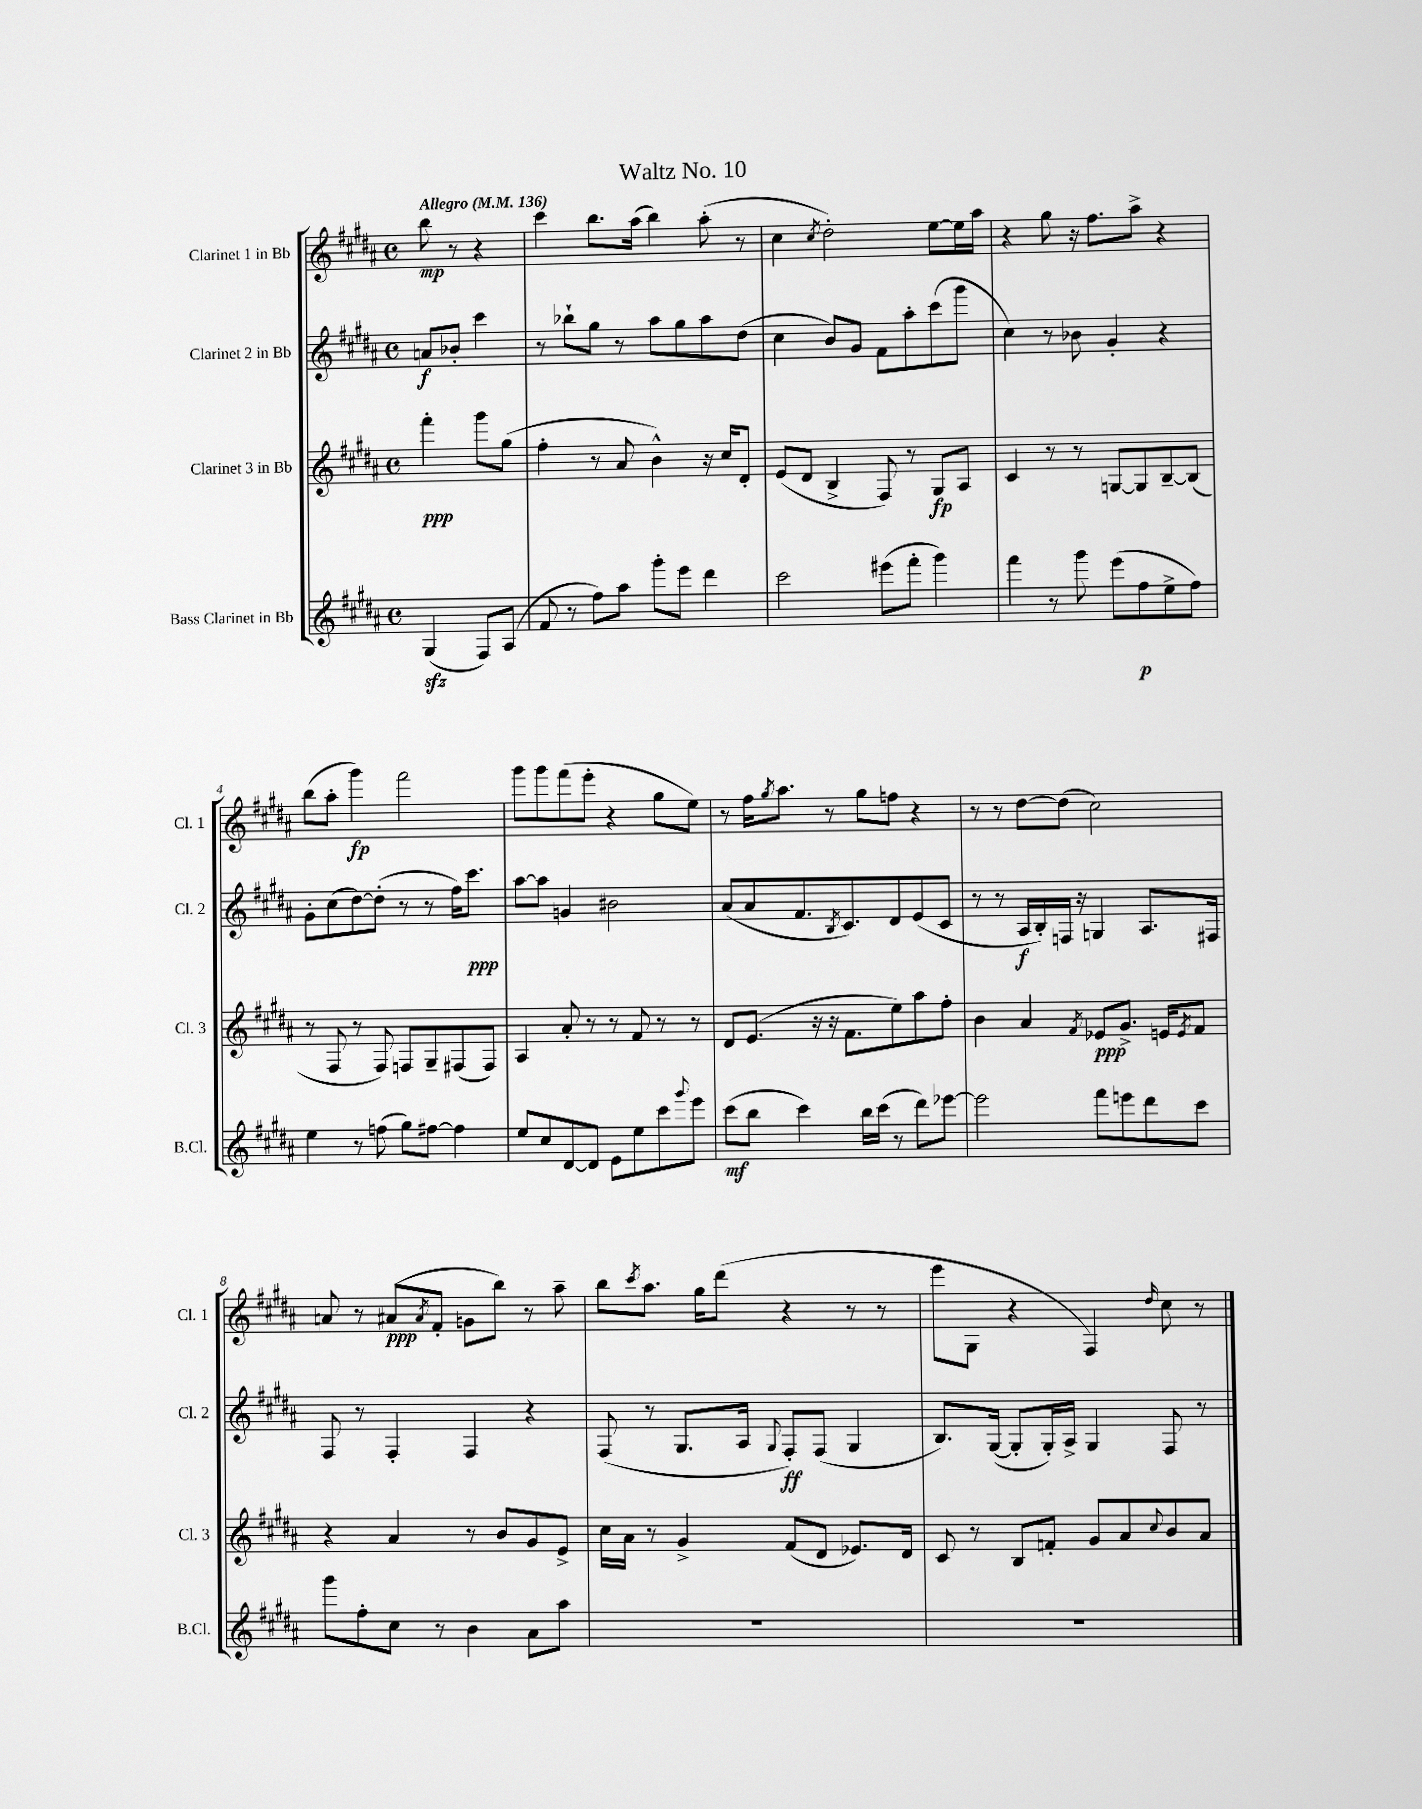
\header { title = "Waltz No. 10" }
<<
\new StaffGroup <<
\new Staff = "s0" \with { instrumentName = "Clarinet 1 in Bb" shortInstrumentName = "Cl. 1" } {
    \clef treble \key b \major \defaultTimeSignature \time 4/4 \partial 2 \tempo "Allegro" 4 = 136
    b''8\mp r8 r4 |
    cis'''4 b''8. ais''16( b''4) ais''8-.( r8 |
    cis''4 \acciaccatura { cis''8 } dis''2-.) e''8~ e''16 ais''16 |
    r4 gis''8 r16 fis''8. ais''8-> r4 |
    b''8( ais''8-. gis'''4\fp) fis'''2 |
    gis'''8 gis'''8 fis'''8( e'''8-. r4 gis''8 e''8) |
    r8 fis''16 \acciaccatura { gis''8 } ais''8. r8 gis''8 f''8 r4 |
    r8 r8 dis''8~ dis''8( cis''2) |
    a'8 r8 ais'8\ppp( \acciaccatura { ais'8 } fis'8-. g'8 b''8) r8 ais''8-- |
    b''8 \acciaccatura { cis'''8 } ais''8. gis''16 dis'''8( r4 r8 r8 |
    e'''8 gis8 r4 fis4) \grace { dis''16 } cis''8 r8 \bar "|." |
}
\new Staff = "s1" \with { instrumentName = "Clarinet 2 in Bb" shortInstrumentName = "Cl. 2" } {
    \clef treble \key b \major \defaultTimeSignature \time 4/4 \partial 2
    a'8\f bes'8-. cis'''4 |
    r8 bes''8-! gis''8 r8 ais''8 gis''8 ais''8 dis''8( |
    cis''4 b'8) gis'8 fis'8 ais''8-. cis'''8( gis'''8 |
    cis''4) r8 bes'8 gis'4-. r4 |
    gis'8-. cis''8( dis''8~) dis''8-.( r8 r8 fis''16) cis'''8.\ppp |
    ais''8~ ais''8 g'4 bis'2 |
    ais'8( ais'8 fis'8. \acciaccatura { b8 } cis'8.) dis'8 e'8( cis'8 |
    r8 r8 ais16\f b16-.) f16 r16 g4 ais8. fis16 |
    fis8 r8 fis4-. fis4 r4 |
    fis8( r8 gis8. ais16 \appoggiatura { gis8 } fis8-.\ff) fis8( gis4 |
    b8.) gis16~( gis8-. gis16-.) ais16-> gis4 fis8 r8 \bar "|." |
}
\new Staff = "s2" \with { instrumentName = "Clarinet 3 in Bb" shortInstrumentName = "Cl. 3" } {
    \clef treble \key b \major \defaultTimeSignature \time 4/4 \partial 2
    fis'''4-.\ppp gis'''8 gis''8( |
    fis''4-. r8 ais'8 b'4-^) r16 cis''16 dis'8-. |
    e'8( dis'8 b4-> fis8) r8 gis8\fp ais8 |
    cis'4 r8 r8 g8~ g8 b8~-- b8( |
    r8 fis8 r8 fis8) f8 gis8-- fis8( fis8) |
    ais4 ais'8-. r8 r8 fis'8 r8 r8 |
    dis'8 e'8.( r16 r16 fis'8. e''8) ais''8 fis''8-. |
    b'4 ais'4 \acciaccatura { fis'8 } ees'8\ppp gis'8.-> e'16 \acciaccatura { e'8 } fis'8 |
    r4 ais'4 r8 b'8 gis'8 e'8-> |
    cis''16 ais'16 r8 gis'4-> fis'8( dis'8 ees'8.) dis'16 |
    cis'8 r8 b8 f'8-. gis'8 ais'8 \appoggiatura { cis''8 } b'8 ais'8 \bar "|." |
}
\new Staff = "s3" \with { instrumentName = "Bass Clarinet in Bb" shortInstrumentName = "B.Cl." } {
    \clef treble \key b \major \defaultTimeSignature \time 4/4 \partial 2
    gis4\sfz( fis8) ais8( |
    fis'8 r8 fis''8) ais''8 gis'''8-. e'''8 dis'''4 |
    cis'''2 eis'''8( fis'''8-. gis'''4) |
    fis'''4 r8 gis'''8 e'''8( fis''8\p e''8-> fis''8) |
    e''4 r8 f''8( gis''8) fis''8~ fis''4 |
    e''8 cis''8 dis'8~ dis'8 e'8 e''8 cis'''8 \appoggiatura { gis'''8 } e'''8 |
    cis'''8\mf( b''8 cis'''4) b''16 cis'''16( r8 dis'''8) ees'''8~ |
    ees'''2 fis'''8 e'''8 dis'''8 cis'''8 |
    gis'''8 fis''8-. cis''8 r8 b'4 ais'8 ais''8 |
    R1 |
    R1 \bar "|." |
}
>>
>>
